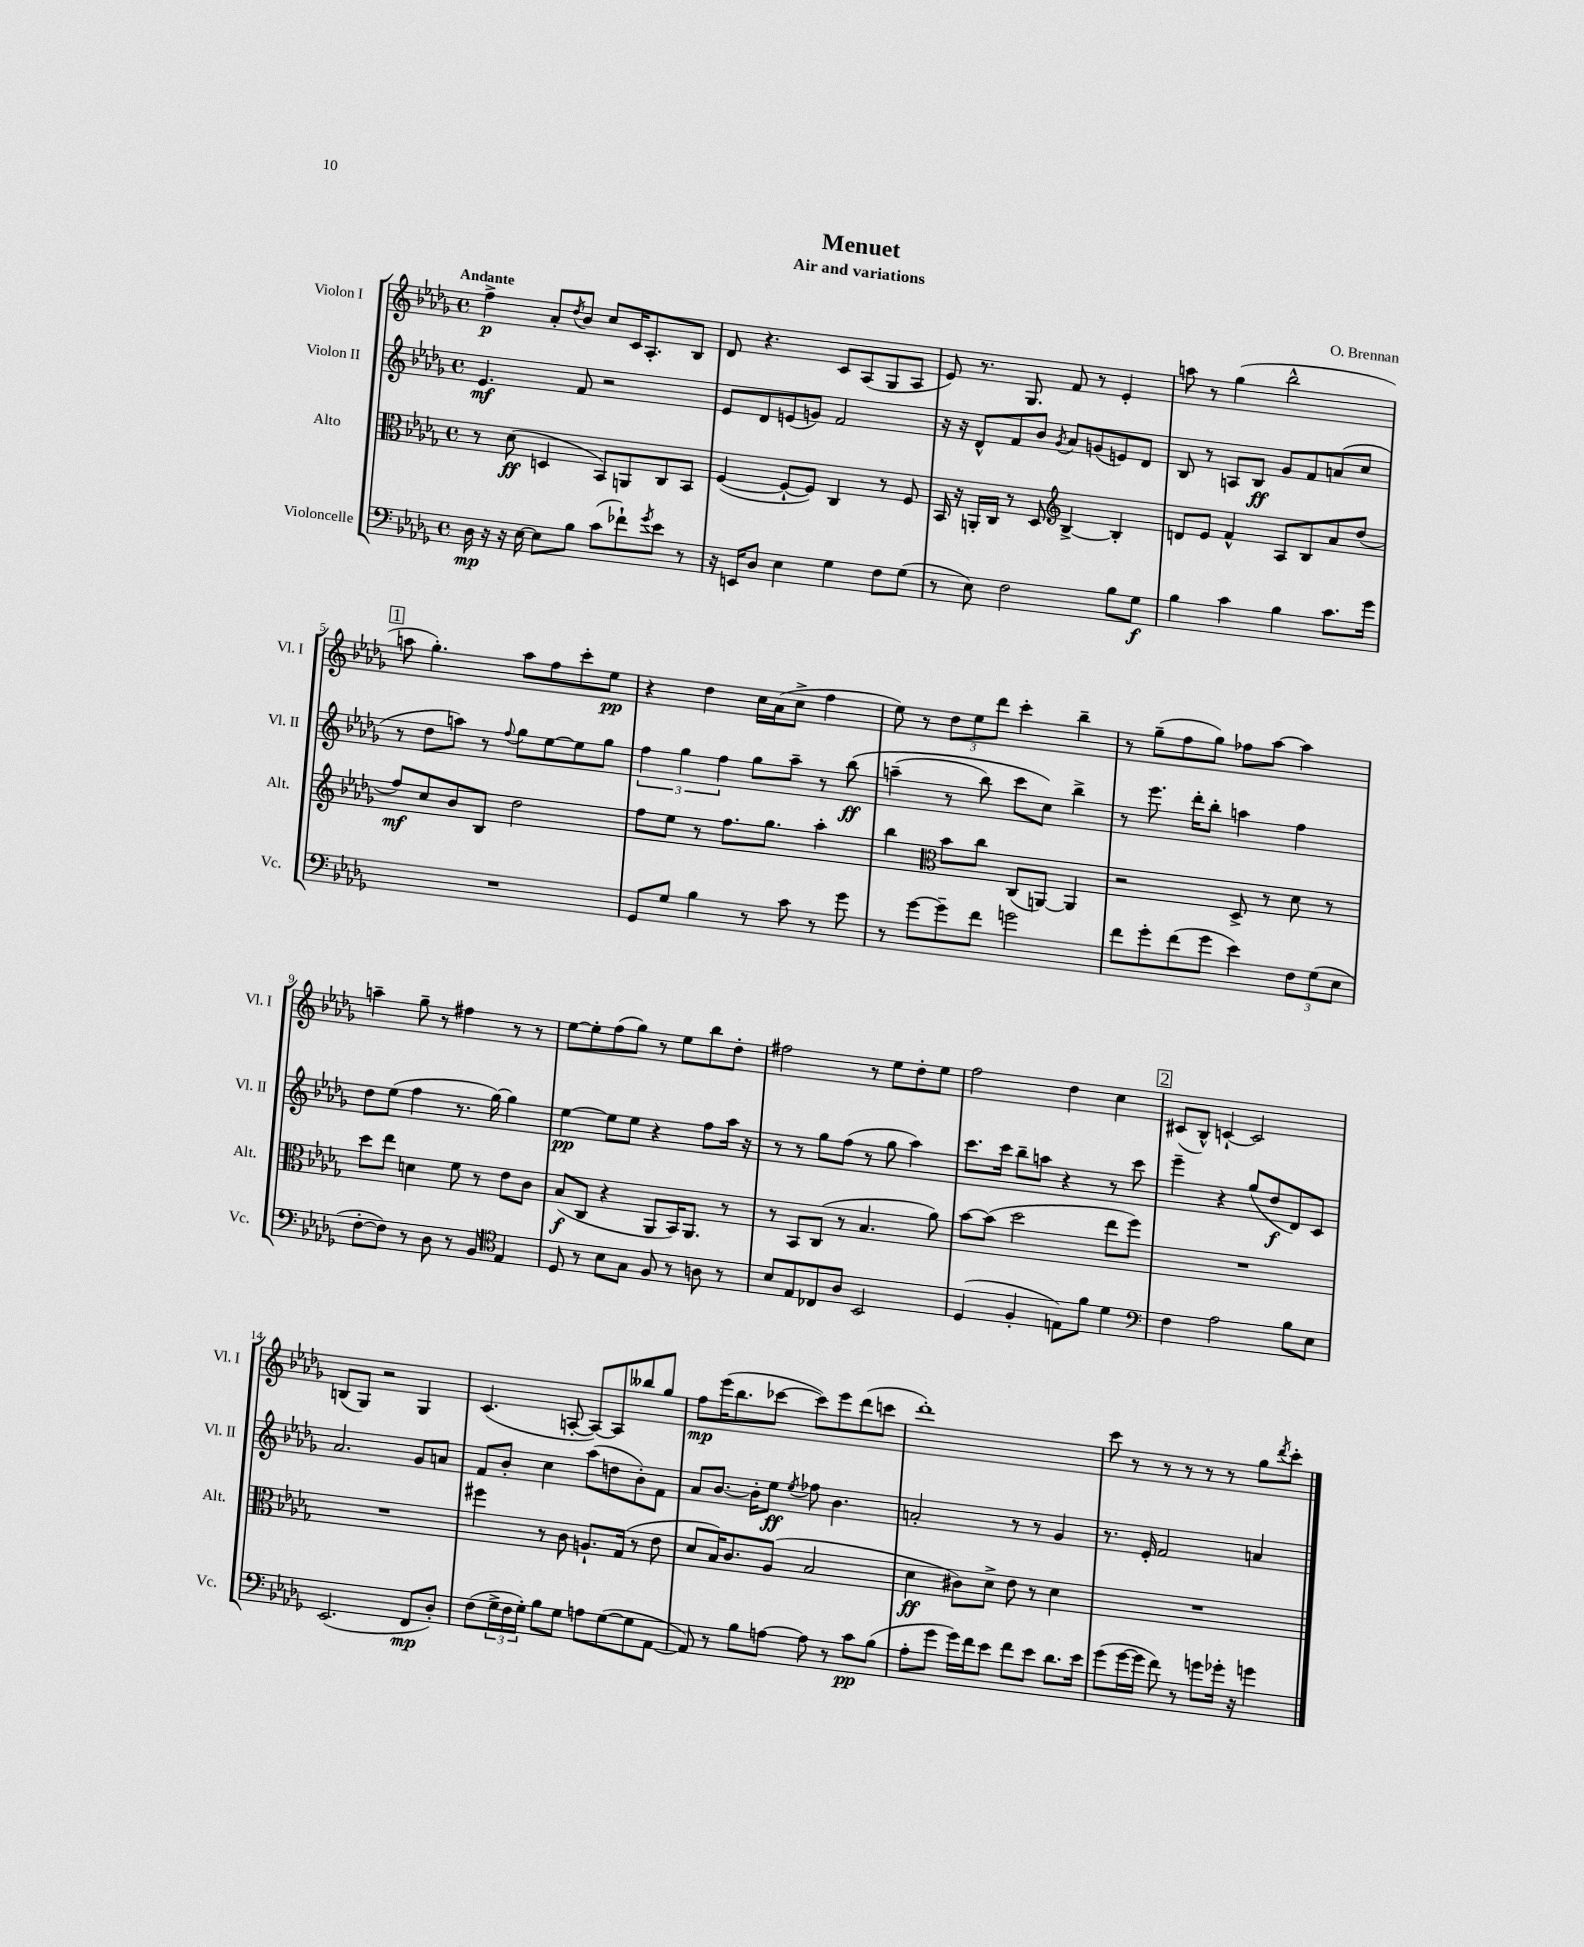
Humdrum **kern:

**kern	**dynam	**kern	**dynam	**kern	**dynam	**kern	**dynam
*part4	*part4	*part3	*part3	*part2	*part2	*part1	*part1
*staff4	*staff4	*staff3	*staff3	*staff2	*staff2	*staff1	*staff1
*I"Violoncelle	*	*I"Alto	*	*I"Violon II	*	*I"Violon I	*
*I'Vc.	*	*I'Alt.	*	*I'Vl. II	*	*I'Vl. I	*
*clefF4	*	*clefC3	*	*clefG2	*	*clefG2	*
*k[b-e-a-d-g-]	*	*k[b-e-a-d-g-]	*	*k[b-e-a-d-g-]	*	*k[b-e-a-d-g-]	*
*M4/4	*	*M4/4	*	*M4/4	*	*M4/4	*
*met(c)	*	*met(c)	*	*met(c)	*	*met(c)	*
=1	=1	=1	=1	=1	=1	=1	=1
!	!	!	!	!	!	!LO:TX:a:B:t=Andante	!
16D-\	mp	8r	.	4.e-/	mf	4ff^\	p
16r	.	.	.	.	.	.	.
16r	.	(8d-\	ff	.	.	.	.
[16E-\	.	.	.	.	.	.	.
8E-\L]	.	4Dn/	.	.	.	8a-'/L	.
.	.	.	.	.	.	8qdd-/	.
8B-\J	.	.	.	8f/	.	8b-/J	.
(8c\L	.	8BB-/L)	.	2r	.	8cc/L	.
8f-X`\)	.	8AAn/	.	.	.	16c/K	.
.	.	.	.	.	.	8.A-'/	.
8qg-/	.	.	.	.	.	.	.
8e-\J	.	8C/	.	.	.	.	.
8r	.	8BB-/J	.	.	.	8B-/J	.
=2	=2	=2	=2	=2	=2	=2	=2
16r	.	([4F/	.	8e-/L	.	8d-/	.
16EEn/KL	.	.	.	.	.	.	.
8D-/J	.	.	.	8d-/	.	4.r	.
4E-\	.	8F`/L_	.	(8en/	.	.	.
.	.	8F/J])	.	8gn/J)	.	.	.
4G-\	.	4C/	.	2f/	.	8c/L	.
.	.	.	.	.	.	(8A-/	.
8F\L	.	8r	.	.	.	8G-/	.
(8G-\J	.	8F/	.	.	.	8A-/J	.
=3	=3	=3	=3	=3	=3	=3	=3
8r	.	16BB-/	.	16r	.	8e-/)	.
.	.	16r	.	16r	.	.	.
8E-\)	.	16AAn'/LL	.	8d-^^/L	.	8.r	.
.	.	16C/JJ	.	.	.	.	.
2F\	.	8r	.	8f/	.	.	.
.	.	.	.	.	.	8.G-/	.
.	.	8D-/	.	8b-/J	.	.	.
*	*	*clefG2	*	*	*	*	*
.	.	.	.	8qg-/	.	.	.
.	.	[4B-^/	.	8a-/L	.	8f/	.
.	.	.	.	(8gn/	.	8r	.
8B-\L	.	4B-'/]	.	8en/)	.	4e-'/	.
8G-\J	f	.	.	8d-/J	.	.	.
=4	=4	=4	=4	=4	=4	=4	=4
4B-\	.	8dn/L	.	8B-/	.	8aan\	.
.	.	8e-/J	.	8r	.	8r	.
4c\	.	4f^^/	.	8An/L	.	(4gg-\	.
.	.	.	.	8B-/J	ff	.	.
4B-\	.	8A-/L	.	8g-/L	.	2bb-^^\	.
.	.	8B-/	.	8f/	.	.	.
8.c\L	.	8a-/	.	(8an/	.	.	.
.	.	(8dd-/J	.	8cc/J	.	.	.
16g-\Jk	.	.	.	.	.	.	.
!!LO:LB:g=z
!!LO:REH:place=s1:t=1
=5	=5	=5	=5	=5	=5	=5	=5
1r	.	8ff/L)	mf	8r	.	8aan\	.
.	.	8cc/	.	8dd-\L	.	4.gg-'\)	.
.	.	8b-/	.	8aan\J)	.	.	.
.	.	8B-/J	.	8r	.	.	.
.	.	.	.	8qqff/	.	.	.
.	.	2dd-\	.	8gg-\L	.	8aa\L	.
.	.	.	.	[8ee-\	.	8ff\	.
.	.	.	.	8ee-\]	.	8ccc'\	.
.	.	.	.	8gg-\J	.	8ee-\J	pp
=6	=6	=6	=6	=6	=6	=6	=6
8GG-/L	.	8ff\L	.	6ff\	.	4r	.
8G-/J	.	8ee-\J	.	.	.	.	.
.	.	.	.	6gg-\	.	.	.
4B-\	.	8r	.	.	.	4dd-\	.
.	.	.	.	6ff\	.	.	.
.	.	8.ff\L	.	.	.	.	.
8r	.	.	.	8gg-\L	.	16cc\LL	.
.	.	8.gg-\J	.	.	.	(16a-\J	.
8c\	.	.	.	8aa-~\J	.	8cc^\J	.
8r	.	4aa-'\	.	8r	.	4ff\	.
8g-\	.	.	.	(8bb-\	ff	.	.
=7	=7	=7	=7	=7	=7	=7	=7
8r	.	4bb-\	.	(4aan~\	.	8ee-\)	.
[8g-\L	.	.	.	.	.	8r	.
*	*	*clefC3	*	*	*	*	*
8g-~\]	.	8b-\L	.	8r	.	12dd-\L	.
.	.	.	.	.	.	12ee-\	.
8f\J	.	8cc\J	.	8bb-\)	.	.	.
.	.	.	.	.	.	12ddd-\J	.
2gn\	.	(8C/L	.	8ccc\L	.	4ccc'\	.
.	.	[8AAn/J)	.	8cc\J)	.	.	.
.	.	4AA/]	.	4bb-^\	.	4bb-~\	.
=8	=8	=8	=8	=8	=8	=8	=8
8f\L	.	2r	.	8r	.	8r	.
8g-'\	.	.	.	8.eee-\	.	(8gg-~\L	.
(8f\	.	.	.	.	.	8ff\	.
.	.	.	.	16ddd-'\KL	.	.	.
8g-\J	.	.	.	8bb-'\J	.	8gg-\J)	.
4e-\)	.	8D-^/	.	4aan\	.	8ff-X\L	.
.	.	8r	.	.	.	[8aa-\J	.
12F\L	.	8d-\	.	4ff\	.	4aa-\]	.
(12G-\	.	.	.	.	.	.	.
.	.	8r	.	.	.	.	.
12E-\J	.	.	.	.	.	.	.
!!LO:LB:g=z
=9	=9	=9	=9	=9	=9	=9	=9
[8F'\L	.	8dd-\L	.	8dd-\L	.	4aan~\	.
8F\J])	.	8ee-\J	.	(8ee-\J	.	.	.
8r	.	4dn\	.	4ff\	.	8gg-~\	.
8D-\	.	.	.	.	.	8r	.
8r	.	8f\	.	8.r	.	4ff#X\	.
8BB-/	.	8r	.	.	.	.	.
.	.	.	.	[16gg-\)	.	.	.
*clefC4	*	*	*	*	*	*	*
4E-/	.	8e-\L	.	4gg-\]	.	8r	.
.	.	8c\J	.	.	.	8r	.
=10	=10	=10	=10	=10	=10	=10	=10
8D-/	.	(8B-/L	f	[4ee-\	pp	[8ee-\L	.
8r	.	8C/J	.	.	.	8ee-'\]	.
8B-\L	.	4r	.	8ee-\L]	.	(8ff\	.
8G-\J	.	.	.	8ee-\J	.	8gg-\J)	.
8F/	.	8AA-/L	.	4r	.	8r	.
8r	.	16BB-/K)	.	.	.	8ee-\L	.
.	.	8.AA-/J	.	.	.	.	.
8An\	.	.	.	8ff\L	.	8bb-\	.
8r	.	8r	.	16aa-\Jk	.	8dd-'\J	.
.	.	.	.	16r	.	.	.
=11	=11	=11	=11	=11	=11	=11	=11
8B-/L	.	8r	.	8r	.	2ff#X\	.
8E-/	.	8BB-/L	.	8r	.	.	.
8C-X/	.	(8C/J	.	8gg-\L	.	.	.
8A-/J	.	8r	.	(8ff\J	.	.	.
2BB-/	.	4.B-/	.	8r	.	8r	.
.	.	.	.	8gg-\	.	8ee-\L	.
.	.	.	.	4aa-\)	.	8dd-'\	.
.	.	8a-\)	.	.	.	8ee-\J	.
=12	=12	=12	=12	=12	=12	=12	=12
(4D-/	.	[8b-\L	.	8.ccc\L	.	2ff\	.
.	.	(8b-\J]	.	.	.	.	.
.	.	.	.	16ccc\Jk	.	.	.
4F'/	.	2dd-\	.	8bb-~\L	.	.	.
.	.	.	.	8aan\J	.	.	.
8En\L)	.	.	.	4r	.	4dd-\	.
8f\J	.	.	.	.	.	.	.
4d-\	.	8ee-\L	.	8r	.	4cc\	.
.	.	8ff\J)	.	8ccc\	.	.	.
!!LO:REH:place=s1:t=2
=13	=13	=13	=13	=13	=13	=13	=13
*clefF4	*	*	*	*	*	*	*
4F\	.	1r	.	4eee-~\	.	(8c#X/L	.
.	.	.	.	.	.	8B-^^/J)	.
2A-\	.	.	.	4r	.	[4cn`/	.
.	.	.	.	(8gg-/L	.	2c/]	.
.	.	.	.	8dd-/	f	.	.
8B-\L	.	.	.	8d-/)	.	.	.
8E-\J	.	.	.	8c/J	.	.	.
!!LO:LB:g=z
=14	=14	=14	=14	=14	=14	=14	=14
(2.EE-/	.	1r	.	2.a-/	.	(8Bn/L	.
.	.	.	.	.	.	8G-/J)	.
.	.	.	.	.	.	2r	.
8FF/L	mp	.	.	8g-/L	.	4G-/	.
8D-'/J)	.	.	.	8an/J	.	.	.
=15	=15	=15	=15	=15	=15	=15	=15
(8F\L	.	4ff#X\	.	8f/L	.	(4.c/	.
24G-^\L	.	.	.	8b-'/J	.	.	.
24F\	.	.	.	.	.	.	.
24G-'\JJ)	.	.	.	.	.	.	.
8B-\L	.	8r	.	4cc\	.	.	.
8G-\J	.	8c\	.	.	.	[8An'/	.
8An\L	.	8.An`/L	.	(8aa-\L	.	8A/L_)	.
([8G-\	.	.	.	8ddn\	.	8A/]	.
.	.	(16G-/Jk	.	.	.	.	.
8G-\]	.	8r	.	8b-'\)	.	8bb--X/	.
[8AA-\J	.	8e-\	.	8f\J	.	8gg-/J	.
=16	=16	=16	=16	=16	=16	=16	=16
8AA-/])	.	8d-/L	.	8a-/L	.	8ff\L	mp
8r	.	16B-/K)	.	[8.b-/J	.	(16eee-\K	.
.	.	8.c/	.	.	.	8.bb-\	.
8B-\L	.	.	.	.	.	.	.
.	.	.	.	16b-'\KL]	.	.	.
[8An\J	.	(8A-/J	.	8ee-\J	ff	[8ccc-X\J	.
.	.	.	.	8qee-/	.	.	.
8A\]	.	2B-/	.	8ff-X\	.	8ccc-\L])	.
8r	.	.	.	4.b-\	.	8eee-\	.
8c\L	pp	.	.	.	.	(8ddd-\	.
(8B-\J	.	.	.	.	.	8cccn\J	.
=17	=17	=17	=17	=17	=17	=17	=17
8A-'\L	.	4d-\	ff	2an'/	.	1ddd-')	.
8g-\J	.	.	.	.	.	.	.
16g-\LL)	.	8c#X\L)	.	.	.	.	.
16f\J	.	.	.	.	.	.	.
8e-\J	.	8d-^\J	.	.	.	.	.
8f\L	.	8e-\	.	8r	.	.	.
8e-\J	.	8r	.	8r	.	.	.
8.d-\L	.	4d-\	.	4g-/	.	.	.
16e-\Jk	.	.	.	.	.	.	.
=18	=18	=18	=18	=18	=18	=18	=18
(8g-\L	.	1r	.	8.r	.	8ccc\	.
[16g-\L	.	.	.	.	.	8r	.
16g-\JJ]	.	.	.	16e-'/	.	.	.
8f\)	.	.	.	2f/	.	8r	.
8r	.	.	.	.	.	8r	.
8gn\L	.	.	.	.	.	8r	.
16g-X'\Jk	.	.	.	.	.	8r	.
16r	.	.	.	.	.	.	.
4gn\	.	.	.	4an/	.	8gg-\L	.
.	.	.	.	.	.	8qddd-/	.
.	.	.	.	.	.	8ccc'\J	.
==	==	==	==	==	==	==	==
*-	*-	*-	*-	*-	*-	*-	*-
